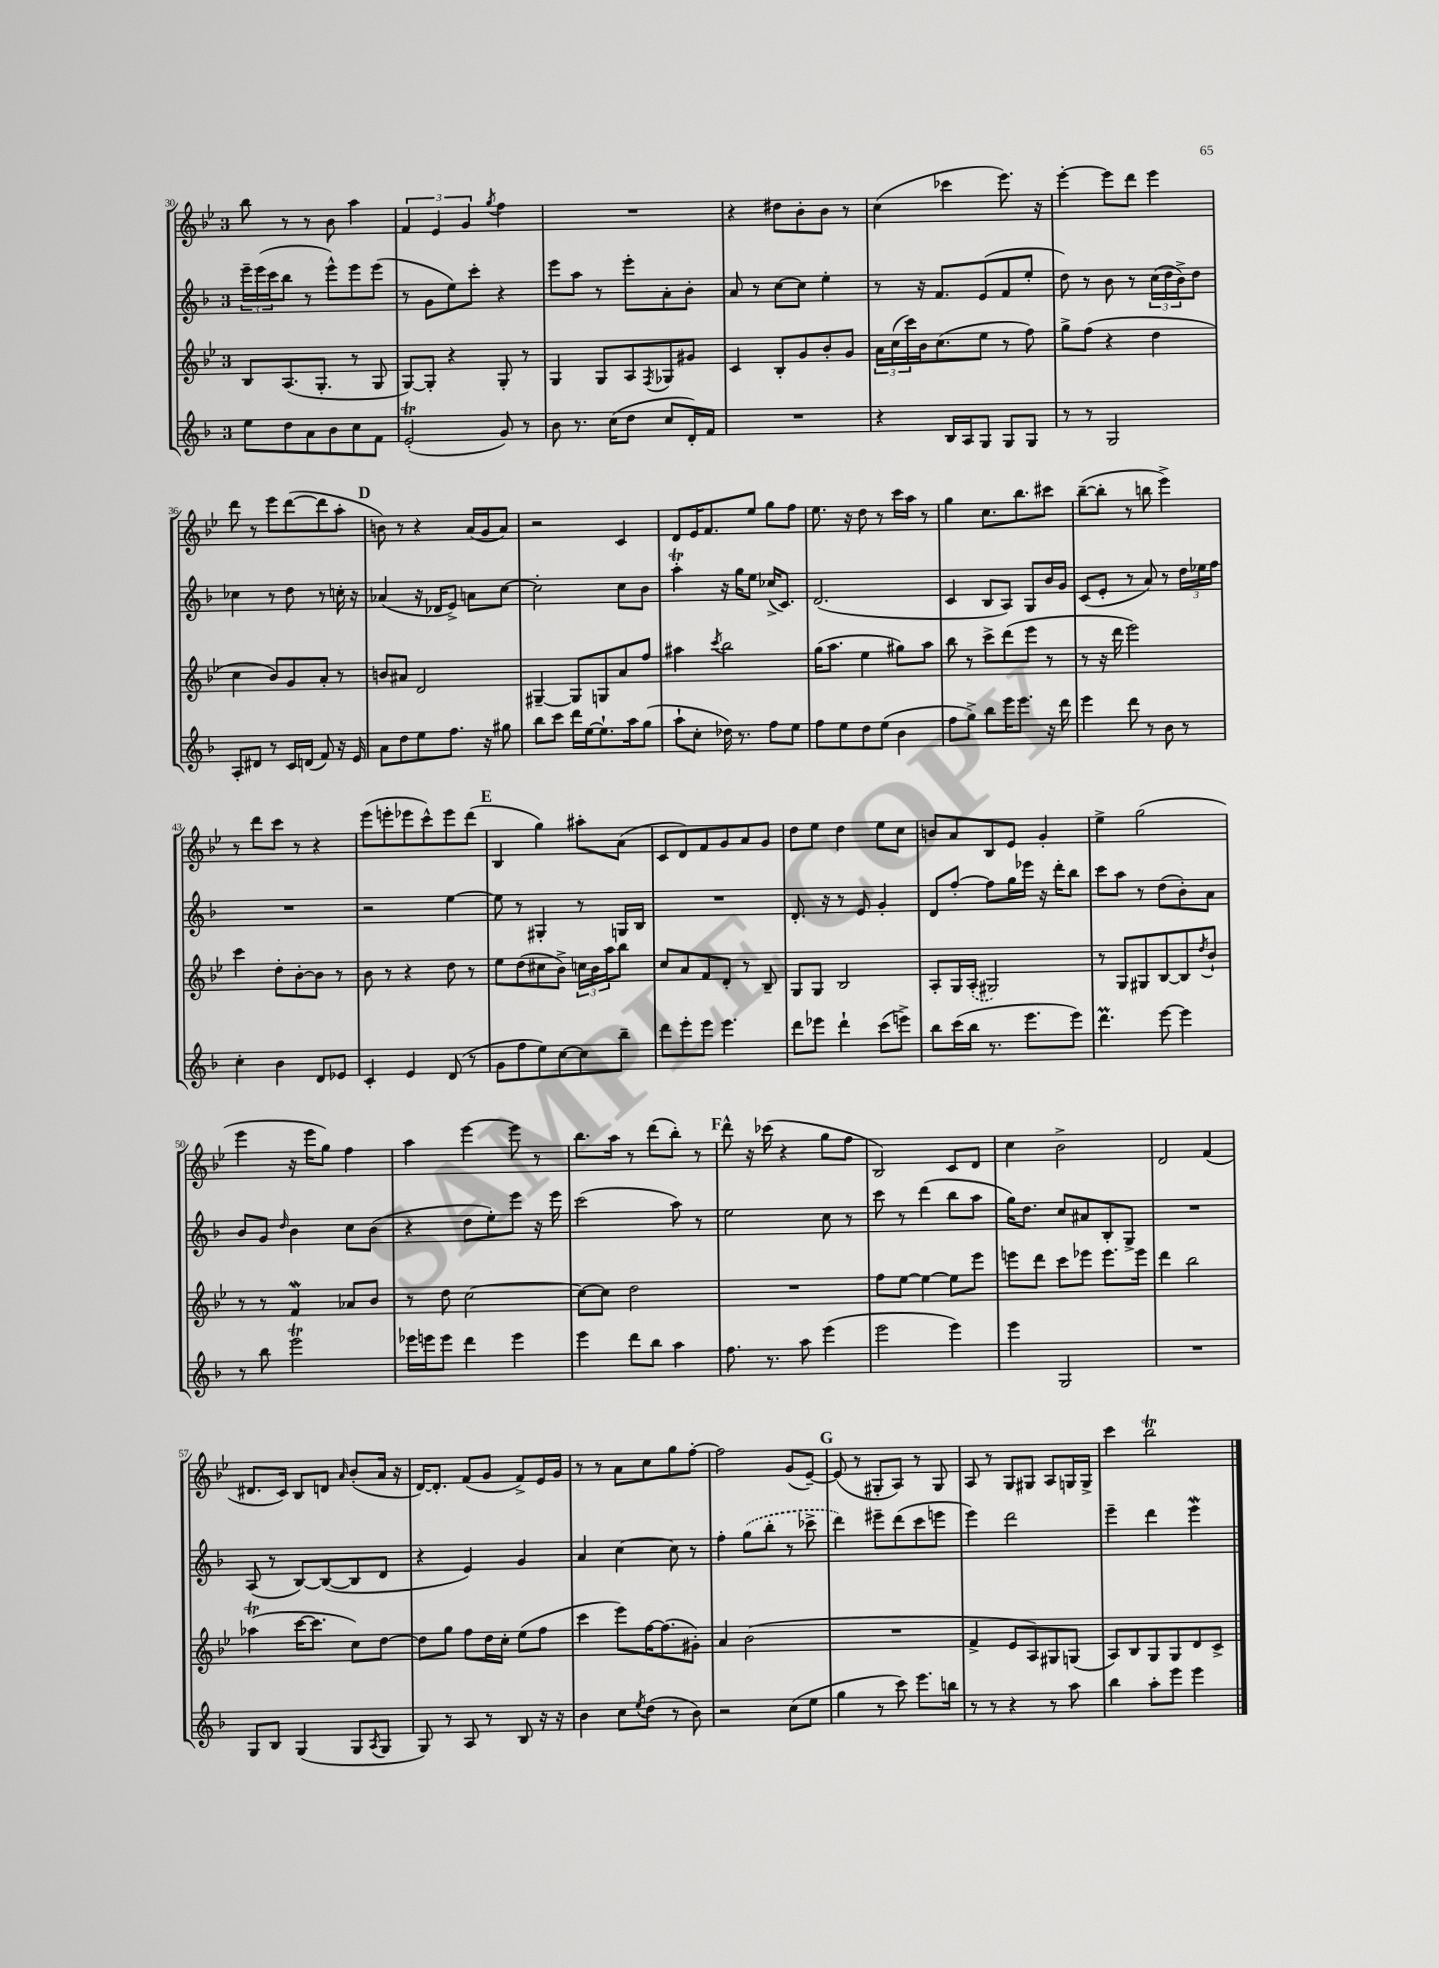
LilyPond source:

<<
\new StaffGroup <<
\new Staff = "s0" {
    \clef treble \key bes \major \once \override Staff.TimeSignature.style = #'single-digit \time 3/4
    bes''8 r8 r8 bes'8 a''4 |
    \tuplet 3/2 { f'4 ees'4 g'4 } \acciaccatura { g''8 } f''4 |
    R2. |
    r4 dis''8 bes'8-. bes'8 r8 |
    c''4( ces'''4 ees'''8.) r16 |
    ees'''4~-. ees'''8 d'''8 ees'''4 |
    d'''8 r8 ees'''8 d'''8~( d'''8 a''8-. |
    \mark \markup { \bold "D" } b'8) r8 r4 a'16( g'16 a'8) |
    r2 c'4 |
    d'8 ees'16 f'8. ees''8 g''8 f''8 |
    ees''8. r16 d''8 r8 c'''16 a''16 r8 |
    g''4 c''8. bes''8. cis'''8 |
    bes''8~--( bes''8-. r8 b''8 ees'''4->) |
    r8 d'''8 c'''8 r8 r4 |
    ees'''8( e'''8-. ees'''8 c'''8-^) ees'''8 d'''8( |
    \mark \markup { \bold "E" } bes4 g''4) ais''8-. a'8( |
    c'8 d'8) f'8 g'8 a'8 g'8 |
    d''8 ees''8 d''4 ees''8 c''8 |
    b'8 a'8 bes8 ees'8 g'4-. |
    ees''4-> g''2( |
    ees'''4 r16 ees'''16 g''8) f''4 |
    a''4 ees'''4~ ees'''8 r8 |
    bes''8. a''16 r8 d'''8( bes''8-.) r8 |
    \mark \markup { \bold "F" } d'''8-^ r16 ces'''16( r4 g''8 f''8 |
    bes2) c'8 d'8 |
    c''4 bes'2-> |
    d'2 f'4( |
    dis'8. c'16) bes8 d'8 \grace { a'16 } bes'8-.( a'16 r16 |
    d'16~) d'8.-. f'8( g'8 f'8->) ees'16 g'16 |
    r8 r8 a'8 c''8 g''8 f''8~-. |
    f''2 g'8( ees'8~--) |
    \mark \markup { \bold "G" } ees'8( r8 gis8-. a8) r8 gis8 |
    a8 r8 g8 gis8 a8 g16 g16-> |
    c'''4 bes''2\trill \bar "|." |
}
\new Staff = "s1" {
    \clef treble \key f \major \once \override Staff.TimeSignature.style = #'single-digit \time 3/4
    \tuplet 3/2 { e'''16-- e'''16( c'''16 } bes''8 r8 e'''8-^) e'''8 e'''8( |
    r8 g'8 e''8) c'''8-. r4 |
    e'''8 a''8 r8 e'''8-. a'8-. bes'8-. |
    a'8 r8 c''8~ c''8 e''4-. |
    r8 r16 f'8. e'8( f'8 e''8-. |
    d''8) r8 bes'8 r8 \tuplet 3/2 { c''16( d''16 bes'16->) } d''8 |
    ces''4 r8 d''8 r8 c''16-. r16 |
    \mark \markup { \bold "D" } aes'4( r16 des'16 e'8->) a'8 c''8~ |
    c''2-. c''8 bes'8 |
    a''4-.\trill r16 g''16 e''8 ces''16->( c'8.) |
    d'2.( |
    c'4 bes8 a8) g8 bes'16 g'16 |
    c'8( e'8-. r8 a'8) r8 \tuplet 3/2 { d''16 ees''16 f''16 } |
    R2. |
    r2 e''4~ |
    \mark \markup { \bold "E" } e''8 r8 gis4-. r8 g16 bes16 |
    R2. |
    d'8.-. r16 r8 e'8 g'4-. |
    d'8 f''8~-. f''8 g''16 ees'''16 r16 d'''16-. bes''8 |
    c'''8 a''8 r8 d''8( bes'8-.) a'8 |
    bes'8 g'8 \grace { d''16 } bes'4 c''8 bes'8( |
    r4 d''8 e''8-.) e'''8 r16 e'''16 |
    c'''2( a''8) r8 |
    \mark \markup { \bold "F" } e''2 c''8 r8 |
    c'''8 r8 d'''4( bes''8 a''8 |
    g''16) d''8. c''8 ais'8 bes8-. g8-> |
    R2. |
    a8( r8 bes8~) bes8~( bes8 d'8 |
    r4 e'4) g'4 |
    a'4 c''4~ c''8 r8 |
    f''4-. \once \slurDashed g''8( bes''8-. r8 ces'''8-> |
    \mark \markup { \bold "G" } d'''4) eis'''8-- d'''8( c'''8 e'''8 |
    e'''4) d'''2 |
    e'''4-- d'''4 e'''4\mordent \bar "|." |
}
\new Staff = "s2" {
    \clef treble \key bes \major \once \override Staff.TimeSignature.style = #'single-digit \time 3/4
    bes8 a8.( g8.-. r8 g8 |
    g8~) g8-. r4 g8-. r8 |
    g4 g8 a8 \acciaccatura { f8 } ges8 gis'8 |
    c'4 bes8-. g'8 bes'8-. g'8 |
    \tuplet 3/2 { a'16 c''16( c'''16) } bes'16 c''8.( ees''8 r8 f''8) |
    g''8-> f''8( r4 d''4 |
    c''4 bes'8) g'8 a'8-. r8 |
    \mark \markup { \bold "D" } b'8 ais'8 d'2 |
    gis4~-- gis8 g8 a'8 f''8 |
    ais''4 \acciaccatura { c'''8 } bes''2 |
    g''16( a''8. ees''4 gis''8) a''8 |
    bes''8 r8 c'''8-> d'''8( ees'''8 r8 |
    r8 r16 d'''16 ees'''2) |
    c'''4 d''8-. bes'8~-. bes'8 r8 |
    bes'8 r8 r4 d''8 r8 |
    \mark \markup { \bold "E" } ees''8 d''8( cis''8 bes'8->) \tuplet 3/2 { c''16 bes'16 a''16 } bes''8 |
    c''8 a'8 f'8 d'8-. r8 bes8-- |
    g8 g8 bes2 |
    a8-. g16 \once \slurDashed a16-.( gis2) |
    r8 g8 gis8 bes8~ bes8 \acciaccatura { d''8 } bes'8-! |
    r8 r8 f'4\mordent aes'8 bes'8 |
    r8 d''8 c''2~ |
    c''8~ c''8 d''2 |
    \mark \markup { \bold "F" } R2. |
    f''8 ees''8~ ees''4~ ees''8 ees'''8 |
    e'''8 d'''8 c'''8 ees'''8 ees'''8. ees'''16 |
    d'''4 bes''2 |
    aes''4\trill( c'''16~ c'''8. c''8) d''8~ |
    d''8 g''8 f''8 d''16 c''16-. ees''8( f''8 |
    c'''4 ees'''8) f''16~ f''8.( gis'8-.) |
    a'4 bes'2( |
    \mark \markup { \bold "G" } R2. |
    f'4-> ees'8 a8) gis8 g8( |
    a8) bes8 g8 g8 d'8 c'8-> \bar "|." |
}
\new Staff = "s3" {
    \clef treble \key f \major \once \override Staff.TimeSignature.style = #'single-digit \time 3/4
    e''8 d''8 a'8 bes'8 c''8 f'8 |
    e'2-.\trill( g'8) r8 |
    bes'8 r8. c''16( d''8 c''8 d'16-.) f'16 |
    R2. |
    r4 bes16 a16 g8 g8 g8 |
    r8 r8 g2 |
    a8-. dis'8 r8 c'16 d'16( f'8) r16 e'16 |
    \mark \markup { \bold "D" } a'8 d''8 e''8 f''8. r16 gis''8 |
    bes''8 c'''8 d'''16 e''16~ e''8.-! a''16 g''8( |
    a''8-! c''8-. des''16) r8. f''8 e''8 |
    f''8 e''8 d''8 e''8( bes'4 |
    f''8 g''8->) bes''8 e'''16 e'''8. r16 d'''16 |
    e'''4 d'''8 r8 bes'8 r8 |
    c''4-. bes'4 d'8 ees'8 |
    c'4-. e'4 d'8( r8 |
    \mark \markup { \bold "E" } g'8 f''8 e''8) c''8~ c''8 bes''8-- |
    d'''8 e'''8-. e'''8 e'''4. |
    d'''8 ees'''8 d'''4-! c'''8( e'''8->) |
    bes''8 c'''16( bes''16 r8. e'''8. e'''8) |
    d'''4.\prall e'''8~ e'''4 |
    r8 bes''8 e'''2\trill |
    ees'''16 e'''16 e'''8 d'''4 e'''4 |
    e'''4 d'''8 bes''8 a''4 |
    \mark \markup { \bold "F" } f''8. r8. a''8 e'''4( |
    e'''2 e'''4) |
    e'''4 g2 |
    R2. |
    g8 bes8 g4( g8 \acciaccatura { a8 } g8 |
    g8) r8 a8 r8 bes8 r16 r16 |
    bes'4 c''8 \acciaccatura { e''8 } d''8( r8 bes'8) |
    r2 c''8( e''8 |
    \mark \markup { \bold "G" } g''4 r8 c'''8) e'''8. b''16 |
    r8 r8 r4 r8 a''8 |
    bes''4 a''8-. e'''8 e'''4 \bar "|." |
}
>>
>>
\layout { \context { \Score currentBarNumber = #30 } }
